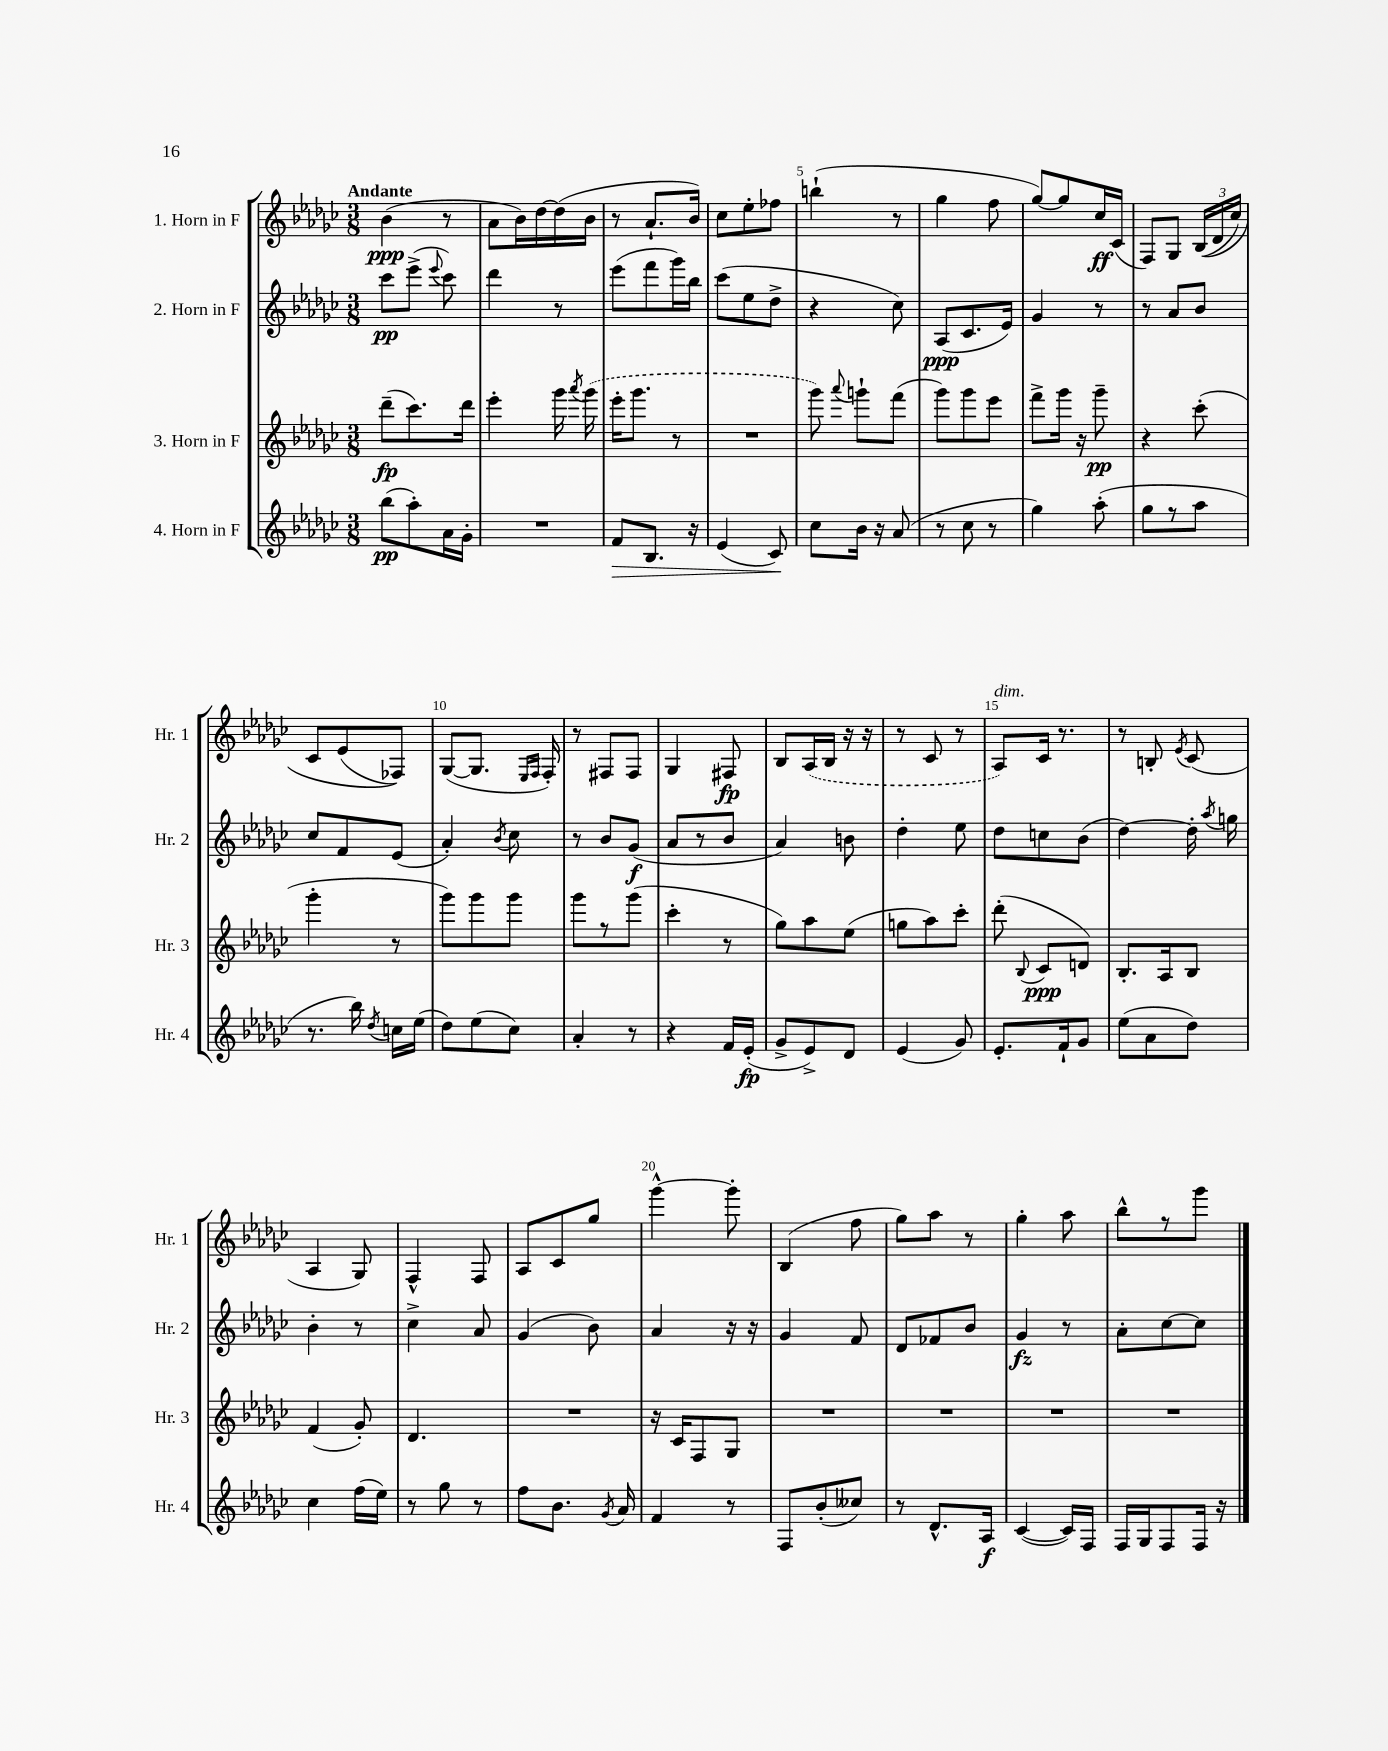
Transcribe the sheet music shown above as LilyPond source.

<<
\new StaffGroup <<
\new Staff = "s0" \with { instrumentName = "1. Horn in F" shortInstrumentName = "Hr. 1" } {
    \clef treble \key ges \major \numericTimeSignature \time 3/8 \tempo "Andante"
    \autoBeamOff bes'4\ppp( r8 |
    aes'8[ bes'16) des''16~ des''16( bes'16] |
    r8 aes'8.[-! bes'16]) |
    ces''8[ ees''8-. fes''8] |
    b''4-!( r8 |
    ges''4 f''8 |
    ges''8[~) ges''8 ces''16\ff ces'16]( |
    f8[) ges8] \tuplet 3/2 { bes16[(\( des'16 ces''16]) } |
    ces'8[ ees'8( fes8])\) |
    ges8[~( ges8.] \grace { ees16[ f16] } f16-.) |
    r8 fis8[ fis8] |
    ges4 fis8\fp |
    bes8[ \once \slurDashed aes16( bes16] r16 r16 |
    r8 ces'8 r8 |
    aes8[^\markup { \italic "dim." }) ces'16] r8. |
    r8 b8-. \acciaccatura { ees'8 } ces'8( |
    aes4 ges8) |
    f4-^ f8 |
    aes8[ ces'8 ges''8] |
    ges'''4~-^ ges'''8-. |
    bes4( f''8 |
    ges''8[) aes''8] r8 |
    ges''4-. aes''8 |
    bes''8[-^ r8 ges'''8] \bar "|." |
}
\new Staff = "s1" \with { instrumentName = "2. Horn in F" shortInstrumentName = "Hr. 2" } {
    \clef treble \key ges \major \numericTimeSignature \time 3/8
    \autoBeamOff ces'''8[\pp ees'''8]->( \appoggiatura { ees'''8 } ces'''8) |
    des'''4 r8 |
    ees'''8[( f'''8 ges'''16) bes''16] |
    ces'''8[( ees''8 des''8]-> |
    r4 ces''8) |
    aes8[\ppp( ces'8. ees'16]) |
    ges'4 r8 |
    r8 aes'8[ bes'8] |
    ces''8[ f'8 ees'8]( |
    aes'4-.) \acciaccatura { bes'8 } ces''8 |
    r8 bes'8[ ges'8]\f( |
    aes'8[ r8 bes'8] |
    aes'4) b'8 |
    des''4-. ees''8 |
    des''8[ c''8 bes'8]( |
    des''4~) des''16-. \acciaccatura { aes''8 } g''16 |
    bes'4-. r8 |
    ces''4-> aes'8 |
    ges'4( bes'8) |
    aes'4 r16 r16 |
    ges'4 f'8 |
    des'8[ fes'8 bes'8] |
    ges'4\fz r8 |
    aes'8[-. ces''8~ ces''8] \bar "|." |
}
\new Staff = "s2" \with { instrumentName = "3. Horn in F" shortInstrumentName = "Hr. 3" } {
    \clef treble \key ges \major \numericTimeSignature \time 3/8
    \autoBeamOff des'''8[--\fp( ces'''8.) des'''16] |
    ees'''4-. ges'''16 \acciaccatura { aes'''8 } \once \slurDashed ges'''16( |
    ees'''16[-. ges'''8.] r8 |
    R4. |
    ges'''8) \appoggiatura { aes'''8 } g'''8[-! f'''8]( |
    ges'''8[) ges'''8 ees'''8] |
    f'''8[-> ges'''16] r16 ges'''8--\pp |
    r4 ces'''8-.( |
    ges'''4-. r8 |
    ges'''8[) ges'''8 ges'''8] |
    ges'''8[ r8 ges'''8]( |
    ces'''4-. r8 |
    ges''8[) aes''8 ees''8]( |
    g''8[ aes''8) ces'''8]-. |
    des'''8-.( \appoggiatura { bes8 } ces'8[\ppp d'8]) |
    bes8.[-. aes16 bes8] |
    f'4( ges'8-.) |
    des'4. |
    R4. |
    r16 ces'16[ f8 ges8] |
    R4. |
    R4. |
    R4. |
    R4. \bar "|." |
}
\new Staff = "s3" \with { instrumentName = "4. Horn in F" shortInstrumentName = "Hr. 4" } {
    \clef treble \key ges \major \numericTimeSignature \time 3/8
    \autoBeamOff bes''8[\pp( aes''8-.) aes'16 ges'16]-. |
    R4. |
    f'8[\> bes8.] r16 |
    ees'4( ces'8\!) |
    ces''8[ bes'16] r16 aes'8( |
    r8 ces''8 r8 |
    ges''4) aes''8-.( |
    ges''8[ r8 aes''8] |
    r8. bes''16) \acciaccatura { des''8 } c''16[ ees''16]( |
    des''8[) ees''8( ces''8]) |
    aes'4-. r8 |
    r4 f'16[ ees'16]-.\fp( |
    ges'8[-> ees'8->) des'8] |
    ees'4( ges'8) |
    ees'8.[-. f'16-! ges'8] |
    ees''8[( aes'8 des''8]) |
    ces''4 f''16[( ees''16]) |
    r8 ges''8 r8 |
    f''8[ bes'8.] \acciaccatura { ges'8 } aes'16 |
    f'4 r8 |
    f8[ bes'8-.( ceses''8]) |
    r8 des'8.[-^ aes16]\f |
    ces'4~( ces'16[) f16] |
    f16[ ges16 f8 f16] r16 \bar "|." |
}
>>
>>
\layout { \context { \Score \override BarNumber.break-visibility = ##(#f #t #t) barNumberVisibility = #(every-nth-bar-number-visible 5) } }
